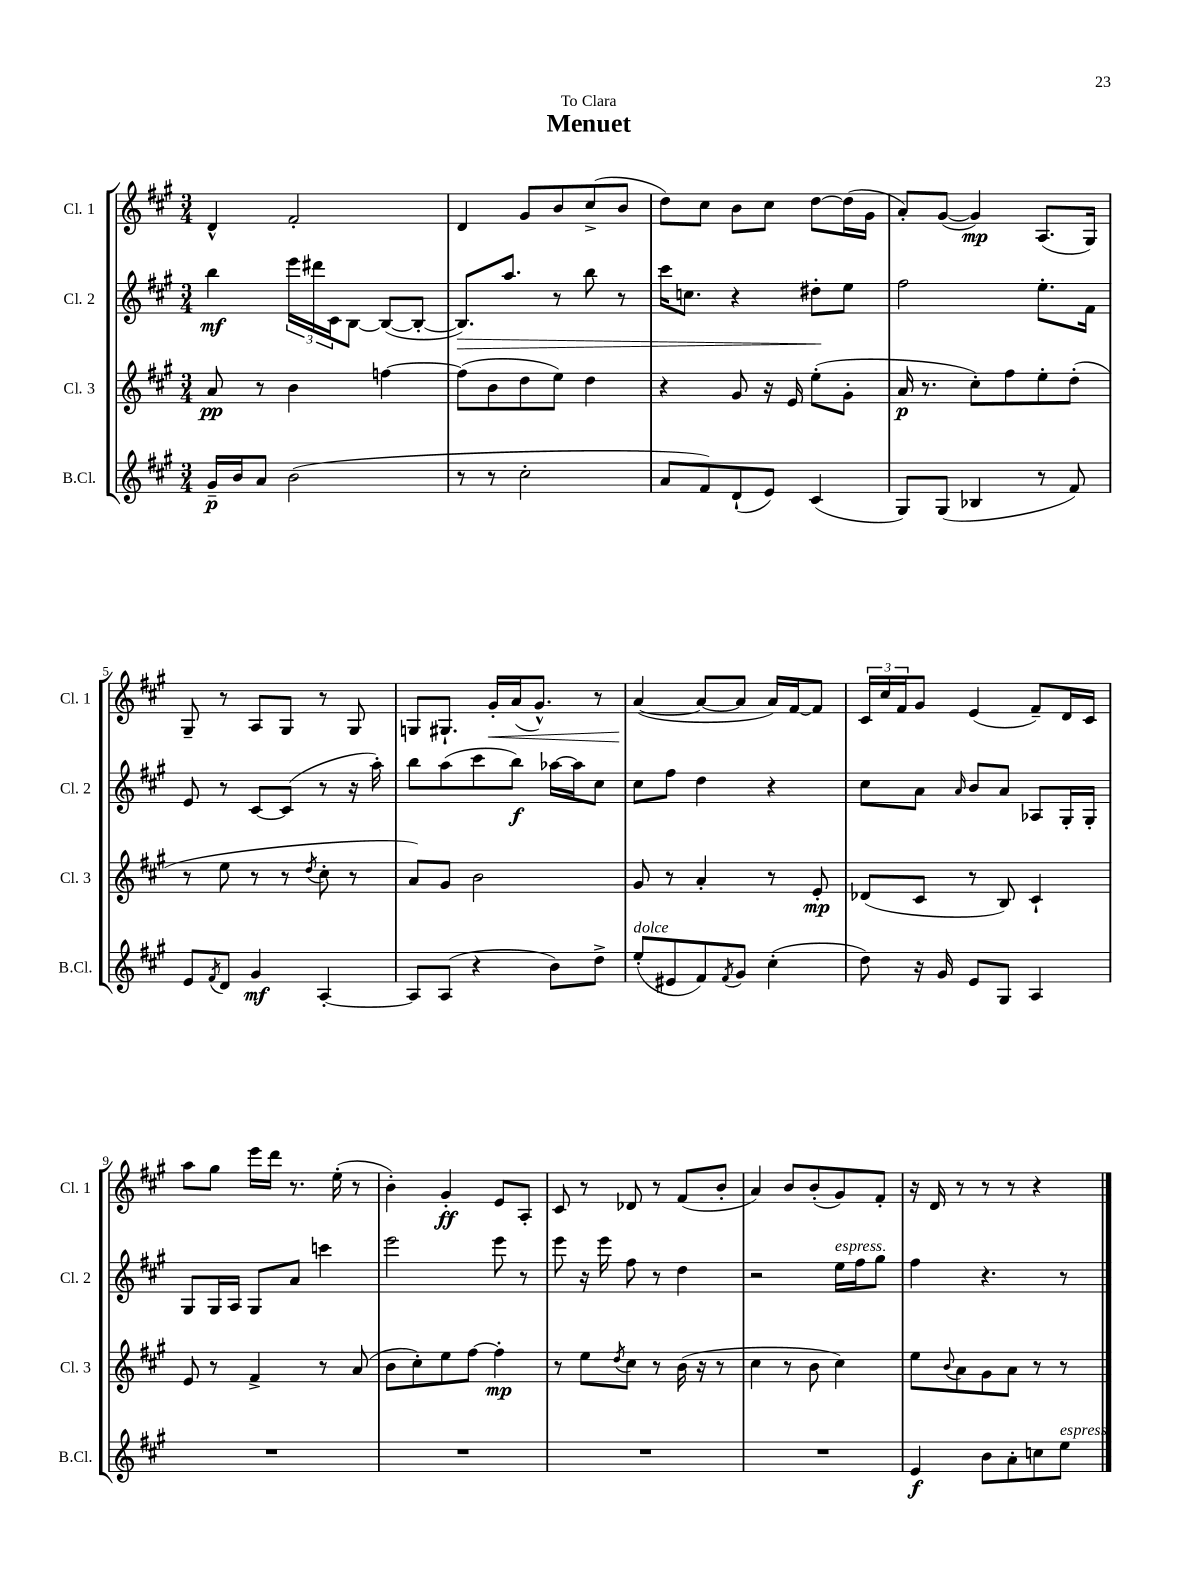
\header { title = "Menuet" dedication = "To Clara" }
<<
\new StaffGroup <<
\new Staff = "s0" \with { instrumentName = "Cl. 1" shortInstrumentName = "Cl. 1" } {
    \clef treble \key a \major \numericTimeSignature \time 3/4
    d'4-^ fis'2-. |
    d'4 gis'8 b'8 cis''8->( b'8 |
    d''8) cis''8 b'8 cis''8 d''8~ d''16( gis'16 |
    a'8-.) gis'8~( gis'4\mp) a8.( gis16) |
    gis8-- r8 a8 gis8 r8 gis8 |
    g8 gis8.-! gis'16-.\< a'16( gis'8.-^) r8 |
    a'4~\!( a'8~ a'8 a'16) fis'16~ fis'8 |
    \tuplet 3/2 { cis'16 cis''16 fis'16 } gis'8 e'4( fis'8--) d'16 cis'16 |
    a''8 gis''8 e'''16 d'''16 r8. e''16-.( r8 |
    b'4-.) gis'4-.\ff e'8 a8-. |
    cis'8 r8 des'8 r8 fis'8( b'8-. |
    a'4) b'8 b'8-.( gis'8) fis'8-. |
    r16 d'16 r8 r8 r8 r4 \bar "|." |
}
\new Staff = "s1" \with { instrumentName = "Cl. 2" shortInstrumentName = "Cl. 2" } {
    \clef treble \key a \major \numericTimeSignature \time 3/4
    b''4\mf \tuplet 3/2 { e'''16 dis'''16 cis'16 } b8~ b8~( b8~-. |
    b8.\>) a''8. r8 b''8 r8 |
    cis'''16 c''8. r4 dis''8-.\! e''8 |
    fis''2 e''8.-. fis'16 |
    e'8 r8 cis'8~ cis'8( r8 r16 a''16-.) |
    b''8 a''8( cis'''8 b''8\f) aes''16~ aes''16 cis''8 |
    cis''8 fis''8 d''4 r4 |
    cis''8 a'8 \grace { a'16 } b'8 a'8 aes8 gis16-. gis16-. |
    gis8 gis16 a16 gis8 a'8 c'''4 |
    e'''2 e'''8 r8 |
    e'''8 r16 e'''16 fis''8 r8 d''4 |
    r2 e''16^\markup { \italic "espress." } fis''16 gis''8 |
    fis''4 r4. r8 \bar "|." |
}
\new Staff = "s2" \with { instrumentName = "Cl. 3" shortInstrumentName = "Cl. 3" } {
    \clef treble \key a \major \numericTimeSignature \time 3/4
    a'8\pp r8 b'4 f''4~ |
    f''8( b'8 d''8 e''8) d''4 |
    r4 gis'8 r16 e'16 e''8-.( gis'8-. |
    a'16\p r8. cis''8-.) fis''8 e''8-. d''8-.( |
    r8 e''8 r8 r8 \acciaccatura { d''8 } cis''8-. r8 |
    a'8) gis'8 b'2 |
    gis'8 r8 a'4-. r8 e'8-.\mp |
    des'8( cis'8 r8 b8) cis'4-! |
    e'8 r8 fis'4-> r8 a'8( |
    b'8 cis''8-.) e''8 fis''8~ fis''4-.\mp |
    r8 e''8 \acciaccatura { d''8 } cis''8 r8 b'16( r16 r8 |
    cis''4 r8 b'8 cis''4) |
    e''8 \appoggiatura { b'8 } a'8 gis'8 a'8 r8 r8 \bar "|." |
}
\new Staff = "s3" \with { instrumentName = "B.Cl." shortInstrumentName = "B.Cl." } {
    \clef treble \key a \major \numericTimeSignature \time 3/4
    gis'16--\p b'16 a'8 b'2( |
    r8 r8 cis''2-. |
    a'8 fis'8) d'8-!( e'8) cis'4( |
    gis8) gis8( bes4 r8 fis'8) |
    e'8 \acciaccatura { fis'8 } d'8 gis'4\mf a4~-. |
    a8 a8( r4 b'8) d''8-> |
    e''8-.^\markup { \italic "dolce" }( eis'8 fis'8) \acciaccatura { fis'8 } gis'8 cis''4-.( |
    d''8) r16 gis'16 e'8 gis8 a4 |
    R2. |
    R2. |
    R2. |
    R2. |
    e'4\f b'8 a'8-. c''8 e''8^\markup { \italic "espress." } \bar "|." |
}
>>
>>
